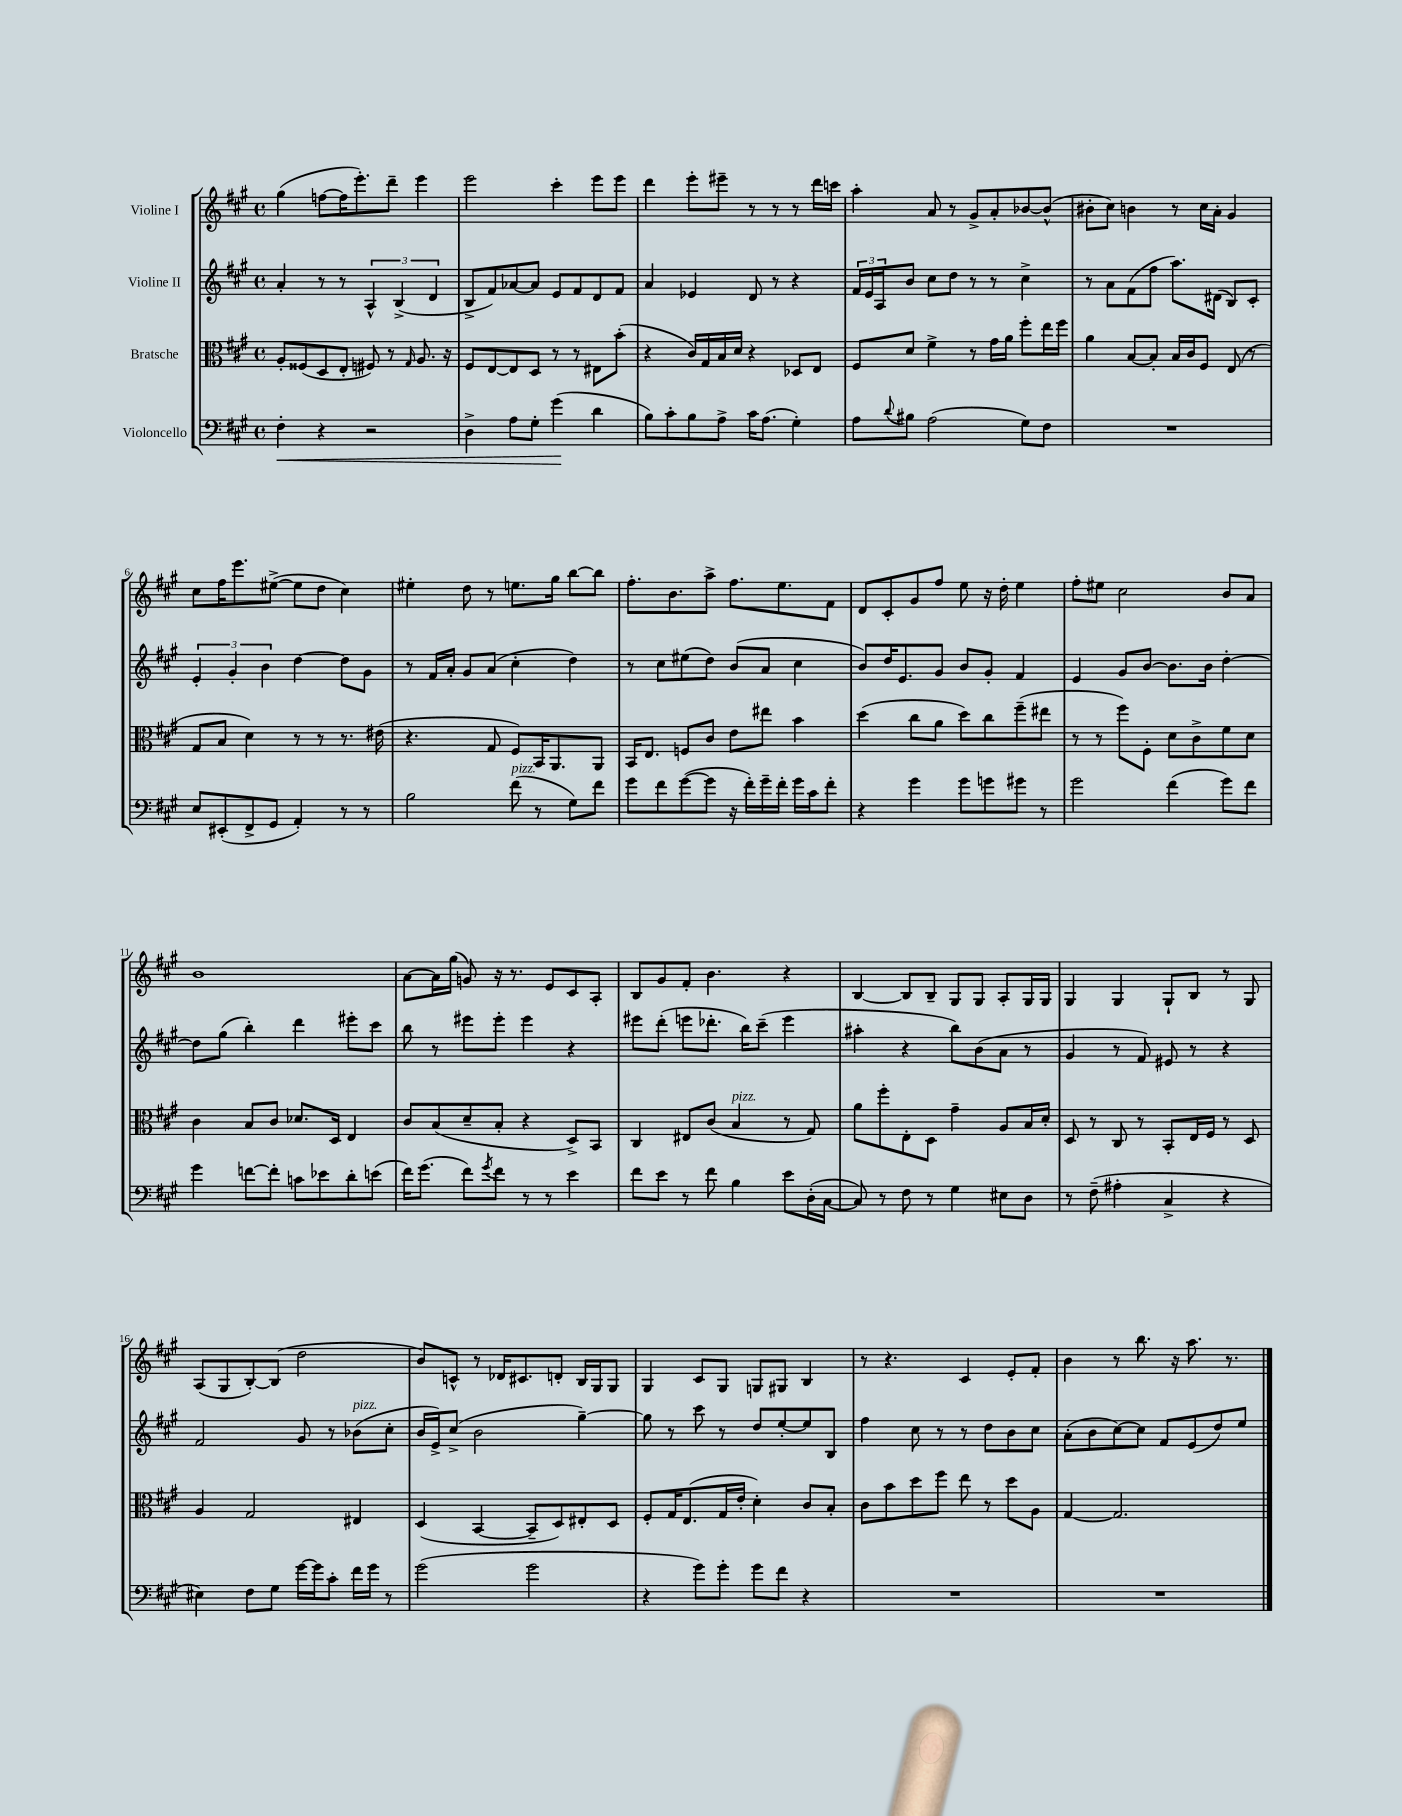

**kern	**kern	**kern	**kern
*staff4	*staff3	*staff2	*staff1
*clefF4	*clefC3	*clefG2	*clefG2
*k[f#c#g#]	*k[f#c#g#]	*k[f#c#g#]	*k[f#c#g#]
*M4/4	*M4/4	*M4/4	*M4/4
*met(c)	*met(c)	*met(c)	*met(c)
4F#'	8A'	4a'	(4gg#
.	(8F##	.	.
4r	8D	8r	[8ff
.	8E'	8r	16ff]
.	.	.	8.eee')
2r	8F#)	6A^^	.
.	8r	.	8ddd~
.	.	(6B^	.
.	16qqG#	.	.
.	8.A	.	4eee
.	.	6d	.
.	16r	.	.
=	=	=	=
4D^	8F#	8B^	2eee
.	[8E	8f#)	.
8A	8E]	[8a-	.
8G#'	8D	8a-]	.
(4g#	8r	8e	4ccc#'
.	8r	8f#	.
4d	8E#	8d	8eee
.	(8b'	8f#	8eee
=	=	=	=
8B)	4r	4a	4ddd
8c#'	.	.	.
8B	16c#)	4e-	8eee'
.	16G#	.	.
8A^	16B	.	8eee#~
.	16d	.	.
16c#	4r	8d	8r
(8.A	.	.	.
.	.	8r	8r
4G#')	8D-	4r	8r
.	8E	.	16ddd
.	.	.	16ccc
=	=	=	=
8A	8F#	24f#	4aa'
.	.	24e	.
.	.	24A	.
8qqd	.	.	.
8B#	8d	8b	.
(2A	4f#^	8cc#	8a
.	.	8dd	8r
.	8r	8r	8g#^
.	16g#	8r	8a'
.	16a	.	.
8G#)	8ff#'	4cc#^	[8b-
8F#	16ee	.	(8b-^^]
.	16ff#	.	.
=	=	=	=
1r	4a	8r	8b#'
.	.	8a	8cc#)
.	[8B	(8f#	4b
.	8B']	8ff#	.
.	16B	8.aa)	8r
.	16c#	.	.
.	8F#	.	16cc#
.	.	(16d#	16a'
.	(8E	8B)	4g#
.	8r	8c#'	.
=	=	=	=
8E	8G#	6e'	8cc#
(8EE#'	8B	.	16ff#
.	.	6g#'	.
.	.	.	8.eee
8FF#^	4d)	.	.
.	.	6b	.
8GG#	.	.	([8ee#^
4AA')	8r	[4dd	8ee#]
.	8r	.	8dd
8r	8.r	8dd]	4cc#)
8r	.	8g#	.
.	(16e#	.	.
=	=	=	=
2B	4.r	8r	4ee#'
.	.	16f#	.
.	.	16a'	.
.	.	8g#	8dd
.	8G#	(8a	8r
(8f#	8F#)	4cc#'	8.ee
8r	16BB	.	.
.	8.AA	.	16gg#
8G#)	.	4dd)	[8bb
8f#	8AA	.	8bb]
=	=	=	=
8g#	16BB	8r	8.ff#'
.	8.E	.	.
8f#	.	8cc#	.
.	.	.	8.b
([8g#	8F	(8ee#	.
8g#]	8c#	8dd)	8aa^
16r	8e	(8b	8.ff#
16f#')	.	.	.
16g#~	8ee#	8a	.
16f#'	.	.	8.ee
16g#	4b	4cc#	.
16c#	.	.	.
8f#'	.	.	8f#
=	=	=	=
4r	(4dd	8b)	8d
.	.	16dd	8c#'
.	.	8.e	.
4g#	8cc#	.	8g#
.	8a	8g#	8ff#
8g#	8dd)	8b	8ee
8g	8cc#	8g#'	16r
.	.	.	16dd'
8g#	(8ff#~	4f#	4ee
8r	8ee#	.	.
=	=	=	=
2g#	8r	4e	8ff#'
.	8r	.	8ee#
.	8ff#)	8g#	2cc#
.	8F#'	[8b	.
(4f#	8d	8.b]	.
.	8c#^	.	.
.	.	16b	.
8g#)	8f#	[4dd'	8b
8f#	8d	.	8a
=	=	=	=
4g#	4c#	8dd]	1b
.	.	(8gg#	.
[8f	8B	4bb')	.
8f']	8c#	.	.
8c	8.d-	4ddd	.
8e-	.	.	.
.	16D	.	.
8d'	4E	8eee#'	.
(8e	.	8ccc#	.
=	=	=	=
16f#)	8c#	8bb	[8a
(8.g#	.	.	.
.	(8B	8r	16a]
.	.	.	(16gg#
8f#)	8d~	8eee#	8g)
8qg#	.	.	.
8f#	8B'	8eee#'	16r
.	.	.	8.r
8r	4r	4eee#	.
8r	.	.	8e
4e	8D^)	4r	8c#
.	8BB	.	8A'
=	=	=	=
8f#	4C#	8eee#	8B
8e	.	(8ddd'	8g#
8r	8E#	8eee	8f#'
8f#	(8c#	8.ddd-'	4.b
4B	4B	.	.
.	.	16bb)	.
.	.	(8ccc#~	.
8e	8r	4eee	4r
(16D'	8G#)	.	.
[16C#	.	.	.
=	=	=	=
8C#])	8a	4aa#'	[4B
8r	8ff#'	.	.
8F#	8E'	4r	8B]
8r	8D	.	8B~
4G#	4g#~	8bb)	8G#
.	.	(8b	8G#
8E#	8A	8a	8A'
8D	16B	8r	16G#
.	16d'	.	16G#
=	=	=	=
8r	8D	4g#	4G#
(8F#~	8r	.	.
4A#'	8C#	8r	4G#
.	8r	8f#)	.
4C#^	8BB'	8e#	8G#`
.	16E	8r	8B
.	16F#	.	.
4r	8r	4r	8r
.	8D	.	8G#
=	=	=	=
4E#)	4A	2f#	(8A
.	.	.	8G#
8F#	2G#	.	[8B')
8G#	.	.	(8B]
[16g#	.	8g#	2dd
16g#]	.	.	.
8c#'	.	8r	.
16f#	4E#	(8b-	.
16g#	.	.	.
8r	.	8cc#'	.
=	=	=	=
(2g#	(4D	16b	8b)
.	.	16e^)	.
.	.	(8cc#^	8c^^
.	[4BB	2b	8r
.	.	.	16d-
.	.	.	8.c#
2g#	8BB~]	.	.
.	8D)	.	8d'
.	8E#'	[4gg#~)	16B
.	.	.	16G#
.	8D	.	8G#
=	=	=	=
4r	8F#'	8gg#]	4G#
.	16G#	8r	.
.	(8.E	.	.
8g#)	.	8ccc#	8c#
8g#'	16G#	8r	8G#
.	16e'	.	.
8g#	4d')	8dd	8G
8f#	.	[8ee'	8G#
4r	8c#	8ee]	4B
.	8B'	8B	.
=	=	=	=
1r	8c#	4ff#	8r
.	8b	.	4.r
.	8dd	8cc#	.
.	8ff#	8r	.
.	8ee	8r	4c#
.	8r	8dd	.
.	8dd	8b	8e'
.	8A	8cc#	8f#'
=	=	=	=
1r	[4G#	(8a'	4b
.	.	8b	.
.	2.G#]	[8cc#)	8r
.	.	8cc#]	8.bb
.	.	8f#	.
.	.	.	16r
.	.	(8e	8.aa
.	.	8dd)	.
.	.	.	8.r
.	.	8ee	.
==	==	==	==
*-	*-	*-	*-
